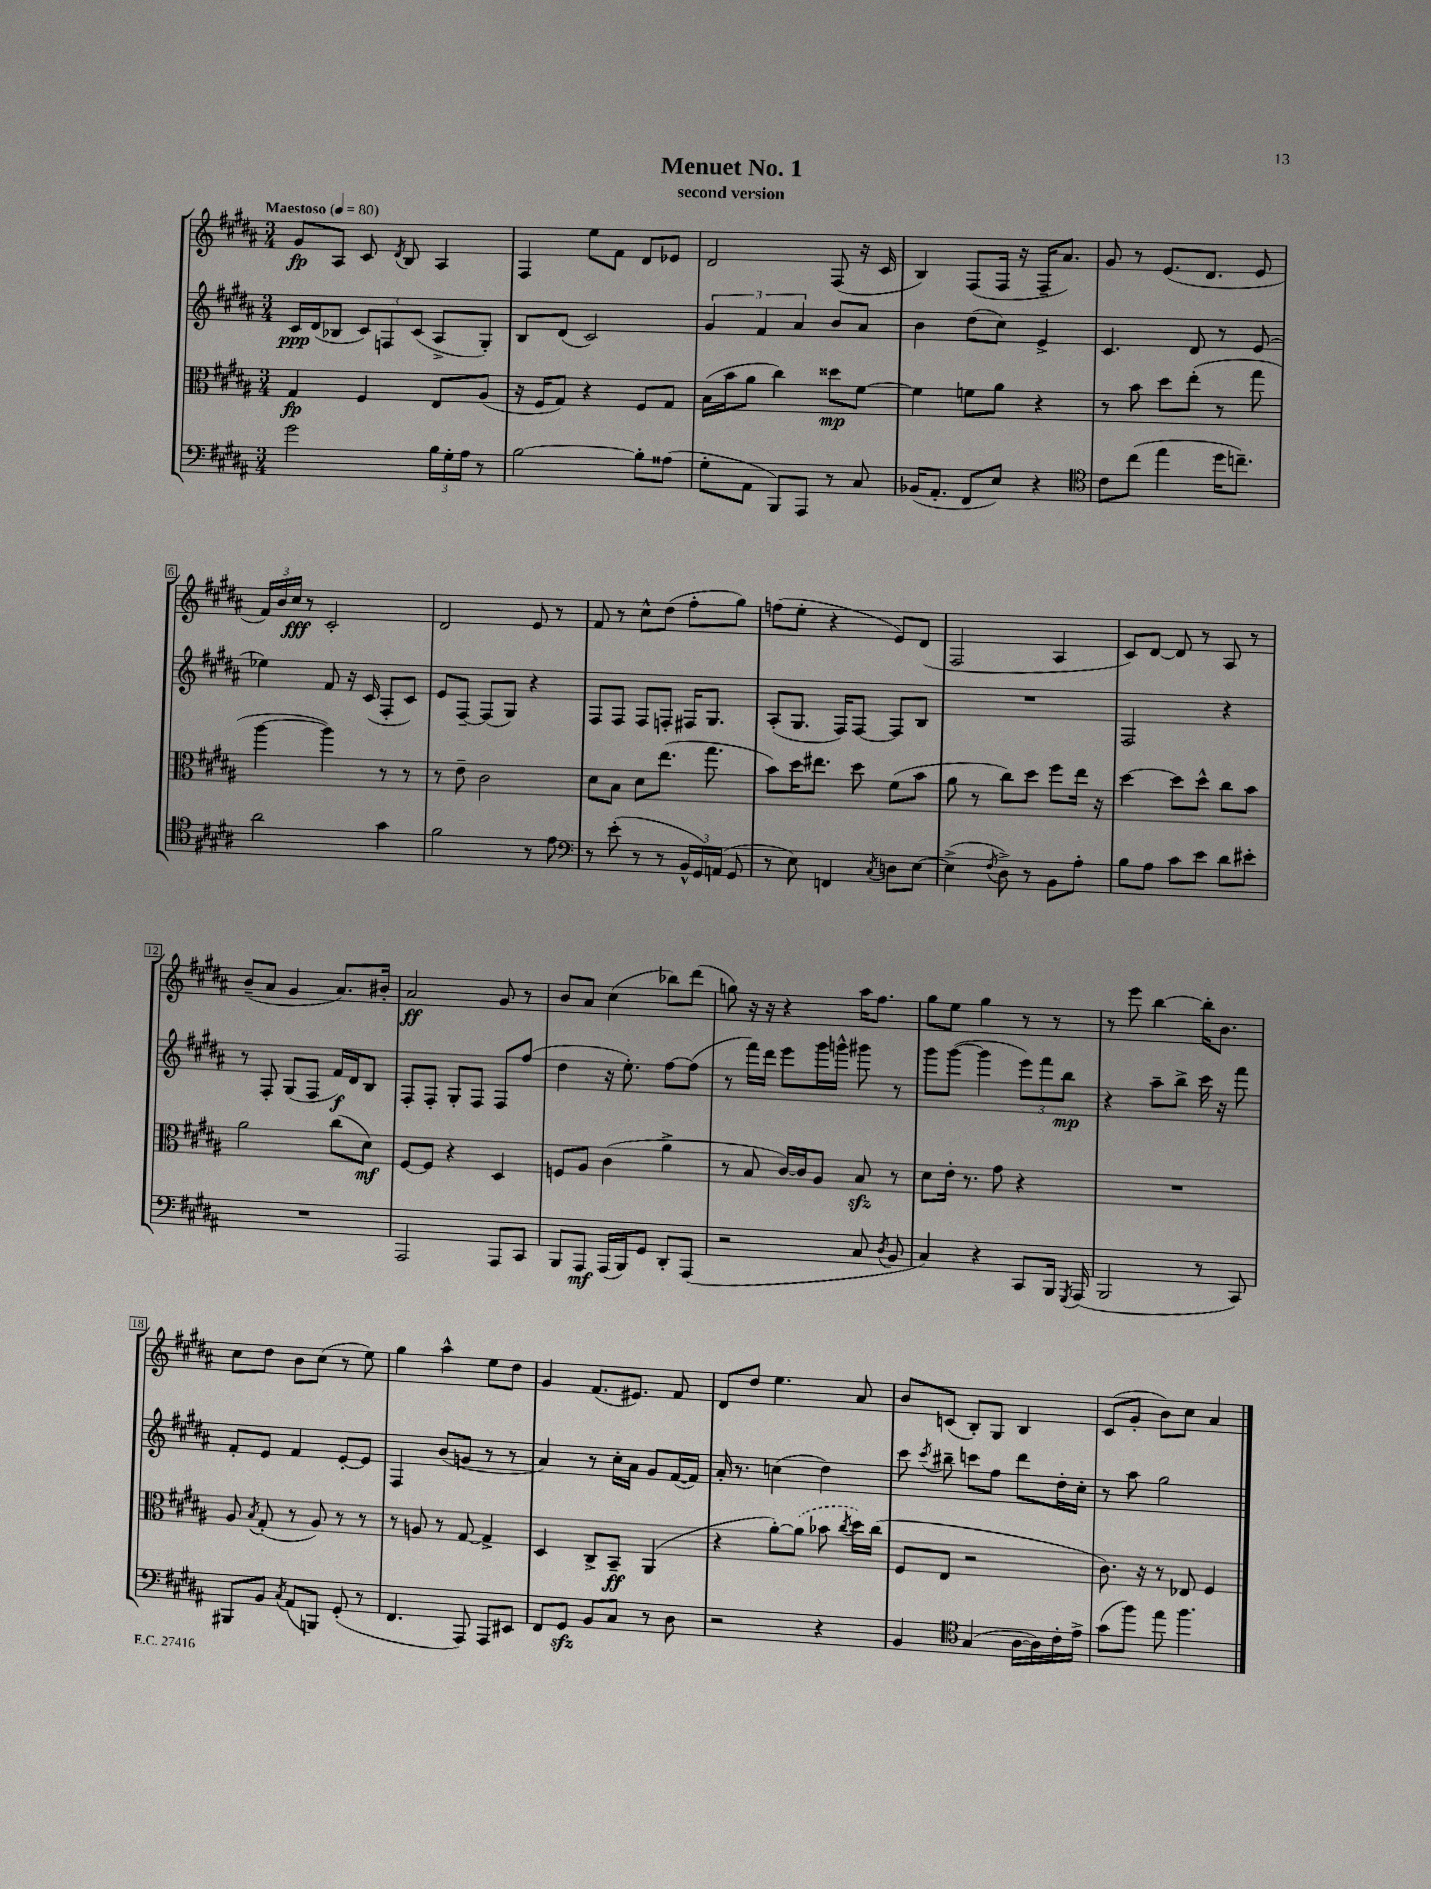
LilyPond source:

\header { title = "Menuet No. 1" subtitle = "second version" }
<<
\new StaffGroup <<
\new Staff = "s0" {
    \clef treble \key b \major \numericTimeSignature \time 3/4 \tempo "Maestoso" 4 = 80
    \autoBeamOff gis'8[\fp ais8] cis'8 \acciaccatura { dis'8 } b8 ais4 |
    fis4 e''8[ fis'8] dis'8[ ees'8] |
    dis'2 fis8( r16 cis'16 |
    b4) fis8[( fis16] r16 fis16[-- ais'8.]) |
    gis'8 r8 e'8.[( dis'8.] e'8 |
    \tuplet 3/2 { fis'16[) b'16 cis''16]\fff } r8 cis'2-. |
    dis'2 e'8 r8 |
    fis'8 r8 cis''8[-^ dis''8]( fis''8[-. gis''8]) |
    f''8[( e''8]-. r4 e'8[) dis'8]( |
    fis2 ais4 |
    cis'8[) dis'8]~ dis'8 r8 ais8 r8 |
    b'8[--( ais'8] gis'4 ais'8.[) bis'16]-. |
    ais'2\ff gis'8 r8 |
    b'8[ ais'8] cis''4( bes''8[) dis'''8]( |
    g''8) r16 r16 r4 ais''16[ fis''8.] |
    gis''8[ e''8] gis''4 r8 r8 |
    r8 e'''8 b''4~ b''16[-. b'8.] |
    cis''8[ dis''8] b'8[ cis''8]( r8 e''8) |
    gis''4 ais''4-^ e''8[ dis''8] |
    gis'4 fis'8.[( eis'8.]) fis'8 |
    dis'8[ dis''8] e''4. ais'8 |
    b'8[ c'8]( b8[-.) gis8] b4 |
    cis'8[( gis'8]-. b'8[) cis''8] ais'4 \bar "|." |
}
\new Staff = "s1" {
    \clef treble \key b \major \numericTimeSignature \time 3/4
    \autoBeamOff cis'16[\ppp dis'16( bes8] \tuplet 3/2 { cis'8[) f8 cis'8]( } ais8[-> gis8]-.) |
    b8[ dis'8]( cis'2) |
    \tuplet 3/2 { gis'4 fis'4 ais'4 } b'8[ ais'8] |
    b'4 dis''8[( cis''8]) e'4-> |
    cis'4. dis'8 r8 e'8( |
    ees''4) fis'8 r16 cis'16( fis8[-. cis'8]) |
    e'8[ fis8]~-- fis8[( gis8]) r4 |
    fis8[ fis8] fis8[ f8]-. fis16[ gis8.] |
    ais8[-.( gis8.] fis16[) fis8]~ fis8[ b8] |
    R2. |
    fis2 r4 |
    r8 fis8-. gis8[( fis8] fis'16[\f) dis'16 b8] |
    fis8[-. fis8]-. gis8[-. fis8] fis8[ fis''8]( |
    dis''4 r16 e''8.-.) fis''8[~ fis''8]( |
    r8 fis'''16[) dis'''16] e'''8[ gis'''16 g'''16]-^ gis'''8 r8 |
    gis'''8[ gis'''8]~( gis'''4 \tuplet 3/2 { e'''8[) fis'''8 b''8]\mp } |
    r4 ais''8[-- b''8]-> cis'''16 r16 fis'''8 |
    fis'8[-. e'8] fis'4 e'8[~-. e'8] |
    fis4 b'8[( g'8] r8 r8 |
    ais'4) r8 cis''16[-. ais'16] gis'8[ fis'16~( fis'16]) |
    ais'16-. r8. c''4( dis''4) |
    cis'''8 \acciaccatura { cis'''8 } bis''8-- c'''8[ fis''8] dis'''8[ dis''16-. cis''16]-. |
    r8 ais''8 gis''2 \bar "|." |
}
\new Staff = "s2" {
    \clef alto \key b \major \numericTimeSignature \time 3/4
    \autoBeamOff gis4\fp fis4 e8[ ais8]( |
    r16 fis16[ gis8]) r4 fis8[ gis8] |
    b16[( b'16 ais'8] cis''4) disis''8[\mp fis'8]~ |
    fis'4 f'8[ ais'8] r4 |
    r8 b'8 dis''8[ e''8]-.( r8 gis''8 |
    ais''4~ ais''4) r8 r8 |
    r8 e'8-- cis'2 |
    dis'8[ b8] dis'8[ e''8.]( gis''8. |
    b'8[) dis''16 eis''8.] dis''8 fis'8[( b'8] |
    ais'8 r8 cis''8[) dis''8] fis''8[ e''16] r16 |
    dis''4~ dis''8[ dis''8]-^ cis''8[ b'8] |
    ais'2 cis''8[( dis'8]\mf) |
    fis8[~ fis8] r4 dis4 |
    f8[ ais8] cis'4( ais'4-> |
    r8 b8 cis'16[~) cis'16 ais8] b8\sfz r8 |
    dis'8[ e'16]-. r8. gis'8 r4 |
    R2. |
    ais8 \acciaccatura { b8 } gis8-.( r8 ais8) r8 r8 |
    r8 a8 r8 gis8~ gis4-> |
    dis4 cis8[-> b,8]--\ff ais,4( |
    r4 ais'8[~-.) \once \slurDashed ais'8]( bes'8 \acciaccatura { cis''8 } dis''16[) cis''16]( |
    fis8[ e8] r2 |
    cis'8.) r16 r8 ees8 fis4 \bar "|." |
}
\new Staff = "s3" {
    \clef bass \key b \major \numericTimeSignature \time 3/4
    \autoBeamOff gis'2 \tuplet 3/2 { b16[ gis16-. ais16] } r8 |
    b2~ b8[-. aisis8]( |
    gis8[-. ais,8] b,,8[) ais,,8] r8 cis8 |
    bes,16[( ais,8.]-. fis,8[ e8]) r4 |
    \clef tenor cis'8[ cis''8]( e''4 dis''16[ c''8.]--) |
    ais'2 gis'4 |
    fis'2 r8 e'8 |
    \clef bass r8 e'8-.( r8 r8 \tuplet 3/2 { b,16[-^ gis,16) a,16]( } gis,8 |
    r8 e8) f,4 \acciaccatura { cis8 } d8[ e8]~ |
    e4->( \acciaccatura { fis8 } dis8->) r8 b,8[ ais8]-. |
    b8[ ais8] cis'8[ e'8] dis'8[ eis'8]-. |
    R2. |
    ais,,2 ais,,8[ cis,8] |
    b,,8[ ais,,8]\mf ais,,16[( b,,16) gis,8] dis,8[-. ais,,8]( |
    r2 cis8 \acciaccatura { dis8 } b,8 |
    cis4) r4 cis,8[ b,,16] \acciaccatura { gis,,8 } ais,,16( |
    b,,2 r8 cis,8) |
    bis,,8[ b,8] \acciaccatura { cis8 } ais,8[( b,,8]) gis,8-.( r8 |
    fis,4. ais,,8) ais,,8[ eis,8] |
    fis,8[ gis,8]\sfz b,8[ cis8] r8 dis8 |
    r2 r4 |
    b,4 \clef tenor gis4( ais16[~ ais16) cis'16-. e'16]-> |
    gis'8[( fis''8]) e''8 fis''4. \bar "|." |
}
>>
>>
\layout { \context { \Score \override BarNumber.stencil = #(make-stencil-boxer 0.1 0.3 ly:text-interface::print) } }
